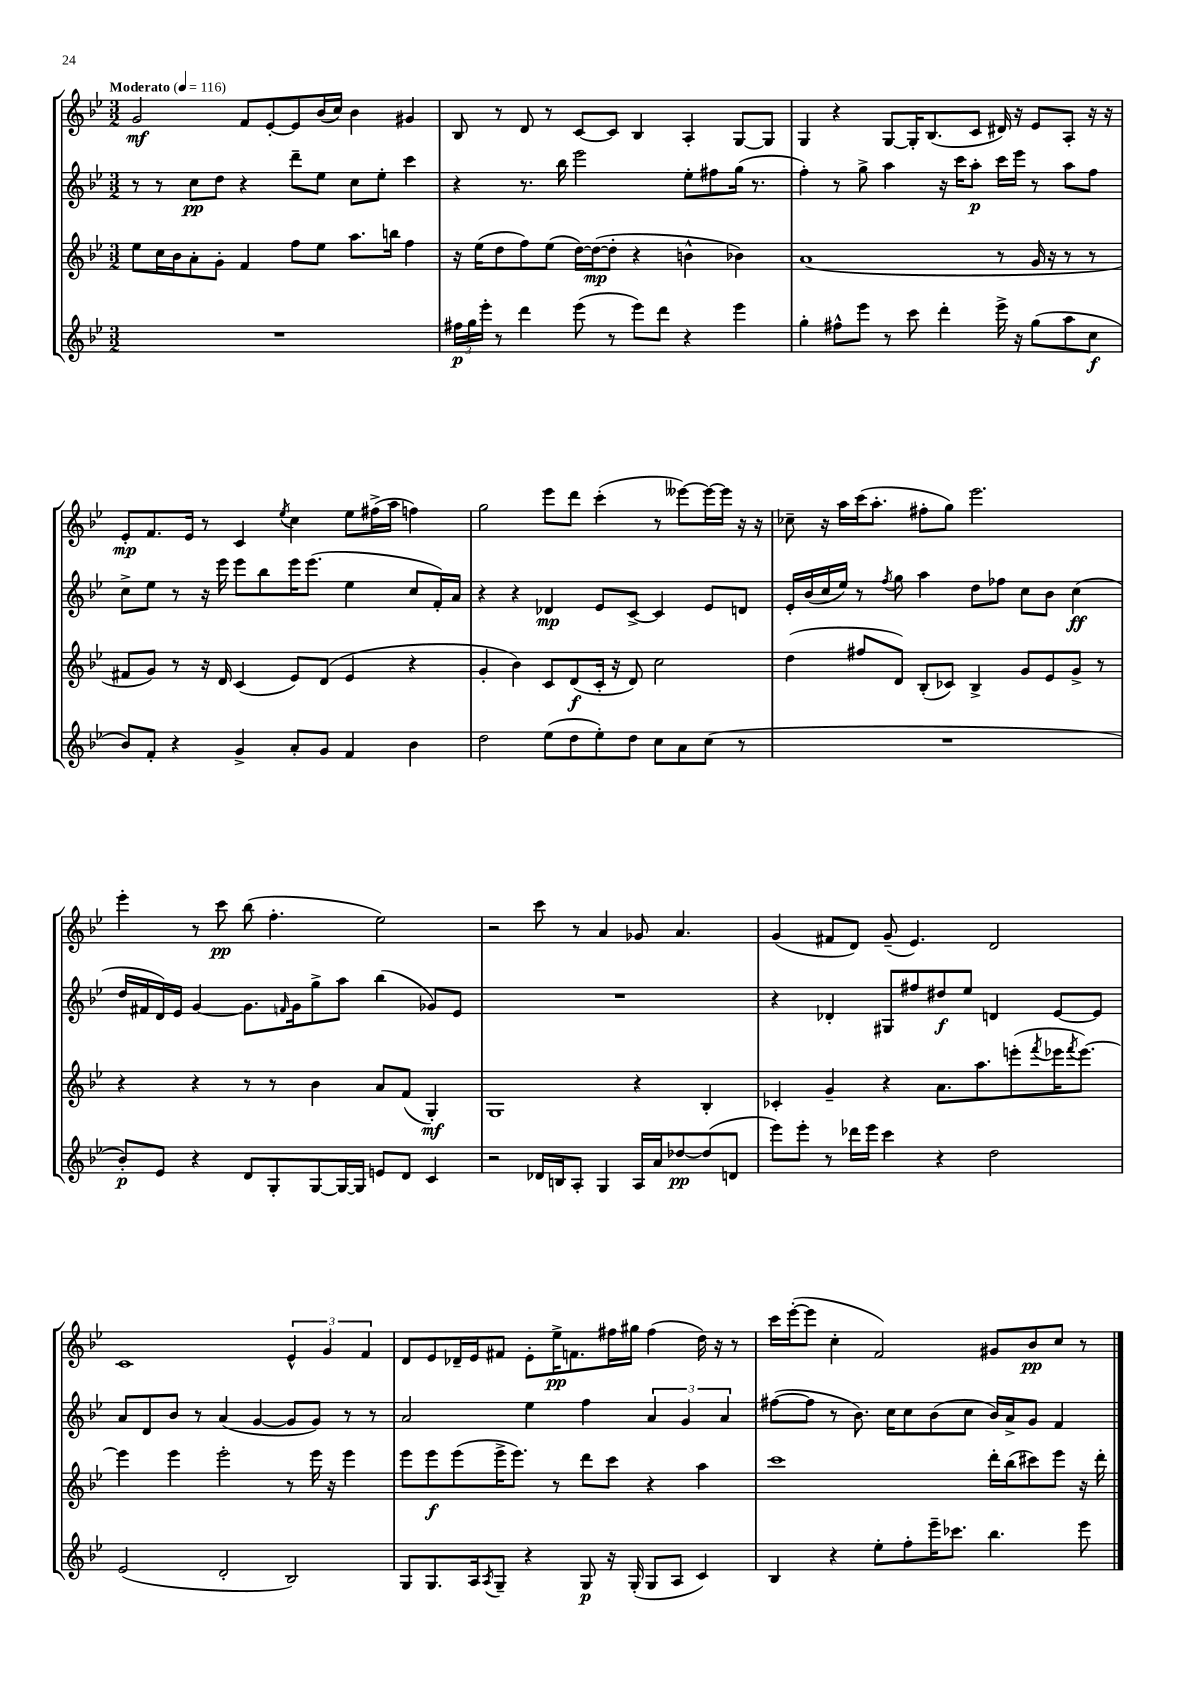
<<
\new StaffGroup <<
\new Staff = "s0" {
    \clef treble \key bes \major \numericTimeSignature \time 3/2 \tempo "Moderato" 4 = 116
    g'2\mf f'8 ees'8~-. ees'8 bes'16( c''16) bes'4 gis'4 |
    bes8 r8 d'8 r8 c'8~ c'8 bes4 a4-. g8~ g8 |
    g4 r4 g8~ g16-. bes8.( c'8 dis'16) r16 ees'8 a8-. r16 r16 |
    ees'8-.\mp f'8. ees'16 r8 c'4 \acciaccatura { ees''8 } c''4 ees''8 fis''16->( a''16 f''4) |
    g''2 ees'''8 d'''8 c'''4-.( r8 eeses'''8~) eeses'''16~ eeses'''16 r16 r16 |
    ces''8-- r16 a''16 c'''16( a''8.-. fis''8-. g''8) ees'''2. |
    ees'''4-. r8 c'''8\pp bes''8( f''4.-. ees''2) |
    r2 c'''8 r8 a'4 ges'8 a'4. |
    g'4( fis'8 d'8) g'8--( ees'4.) d'2 |
    c'1 \tuplet 3/2 { ees'4-^ g'4 f'4 } |
    d'8 ees'8 des'16-- ees'16 fis'8 ees'8-. ees''16->\pp f'8. fis''16 gis''16 fis''4( d''16) r16 r8 |
    c'''16 ees'''16~-.( ees'''8 c''4-. f'2) gis'8 bes'8\pp c''8 r8 \bar "|." |
}
\new Staff = "s1" {
    \clef treble \key bes \major \numericTimeSignature \time 3/2
    r8 r8 c''8\pp d''8 r4 d'''8-- ees''8 c''8 ees''8-. c'''4 |
    r4 r8. bes''16 ees'''2 ees''8-. fis''8 g''16( r8. |
    f''4-.) r8 g''8-> a''4 r16 c'''16 a''8-.\p c'''16 ees'''16 r8 a''8 f''8 |
    c''8-> ees''8 r8 r16 ees'''16 ees'''8 bes''8 ees'''16 ees'''8.( ees''4 c''8 f'16-.) a'16 |
    r4 r4 des'4\mp ees'8 c'8~-> c'4 ees'8 d'8 |
    ees'16-. bes'16( c''16 ees''16) r8 \acciaccatura { f''8 } g''8 a''4 d''8 fes''8 c''8 bes'8 c''4\ff( |
    d''16 fis'16 d'16) ees'16 g'4~ g'8. \grace { f'16 } g'16 g''8-> a''8 bes''4( ges'8) ees'8 |
    R1. |
    r4 des'4-. gis8 fis''8 dis''8\f ees''8 d'4 ees'8~ ees'8 |
    a'8 d'8 bes'8 r8 a'4( g'4~ g'8 g'8) r8 r8 |
    a'2 ees''4 f''4 \tuplet 3/2 { a'4 g'4 a'4 } |
    fis''8~( fis''8 r8 bes'8.) c''16 c''8 bes'8( c''8 bes'16) a'16-> g'8 f'4 \bar "|." |
}
\new Staff = "s2" {
    \clef treble \key bes \major \numericTimeSignature \time 3/2
    ees''8 c''16 bes'16 a'8-. g'8-. f'4 f''8 ees''8 a''8. b''16 f''4 |
    r16 ees''16( d''8 f''8) ees''8( d''16~) d''16~\mp( d''8-. r4 b'4-^ bes'4) |
    a'1( r8 g'16 r16 r8 r8 |
    fis'8 g'8) r8 r16 d'16 c'4( ees'8) d'8( ees'4 r4 |
    g'4-. bes'4) c'8 d'8\f( c'16-. r16 d'8) c''2 |
    d''4( fis''8 d'8) bes8-.( ces'8) bes4-> g'8 ees'8 g'8-> r8 |
    r4 r4 r8 r8 bes'4 a'8 f'8( g4-.\mf) |
    g1 r4 bes4-. |
    ces'4-. g'4-- r4 a'8. a''8. e'''8-.( \acciaccatura { f'''8 } ees'''16 \acciaccatura { f'''8 } ees'''8.~) |
    ees'''4 ees'''4 ees'''2-. r8 ees'''16 r16 ees'''4 |
    ees'''8 ees'''8\f ees'''8( ees'''16-> ees'''8.) r8 d'''8 c'''8 r4 a''4 |
    c'''1 d'''16-. bes''16( cis'''8) ees'''8 r16 d'''16-. \bar "|." |
}
\new Staff = "s3" {
    \clef treble \key bes \major \numericTimeSignature \time 3/2
    R1. |
    \tuplet 3/2 { fis''16\p g''16 ees'''16-. } r8 d'''4 ees'''8( r8 ees'''8) d'''8 r4 ees'''4 |
    g''4-. fis''8-^ ees'''8 r8 c'''8 d'''4-. ees'''16-> r16 g''8( a''8 c''8\f |
    bes'8) f'8-. r4 g'4-> a'8-. g'8 f'4 bes'4 |
    d''2 ees''8( d''8 ees''8-.) d''8 c''8 a'8 c''8( r8 |
    R1. |
    bes'8-.\p) ees'8 r4 d'8 g8-. g8~ g16~ g16 e'8 d'8 c'4 |
    r2 des'16 b16 a8-. g4 a16 a'16 des''8~\pp des''8( d'8 |
    ees'''8) ees'''8-. r8 des'''16 ees'''16 c'''4 r4 d''2 |
    ees'2( d'2-. bes2) |
    g8 g8. a16 \acciaccatura { a8 } g8-- r4 g8\p r16 g16-.( g8 a8 c'4) |
    bes4 r4 ees''8-. f''8-. ees'''16-- ces'''8. bes''4. ees'''8 \bar "|." |
}
>>
>>
\layout { \context { \Score \remove "Bar_number_engraver" } }
